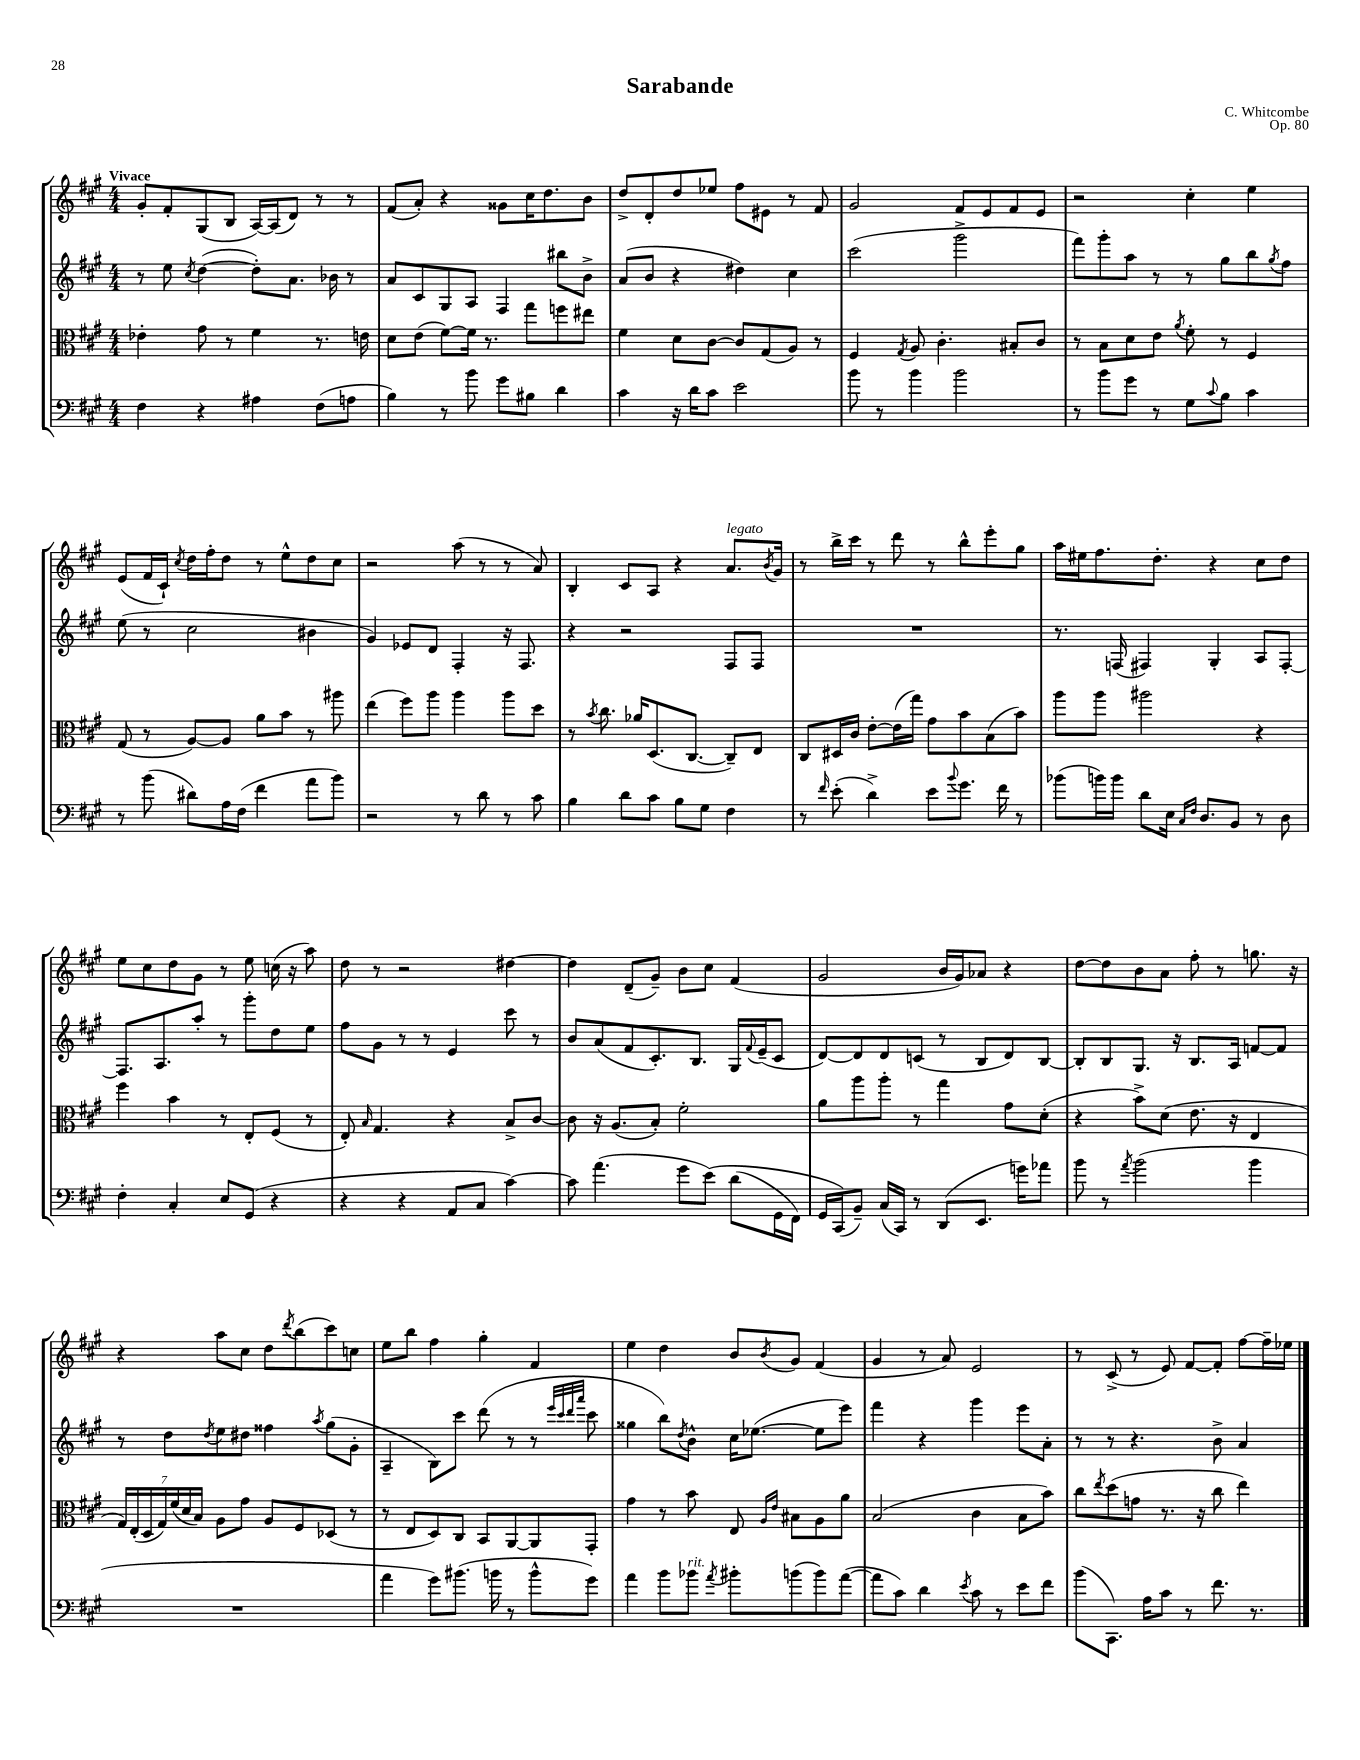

**kern	**kern	**kern	**kern
*staff4	*staff3	*staff2	*staff1
*clefF4	*clefC3	*clefG2	*clefG2
*k[f#c#g#]	*k[f#c#g#]	*k[f#c#g#]	*k[f#c#g#]
*M4/4	*M4/4	*M4/4	*M4/4
4F#\	4e-'\	8r	8g#'/L
.	.	8ee\	8f#'/
.	.	8qcc#/	.
4r	8g#\	([4dd\	(8G#/
.	8r	.	8B/J
4A#\	4f#\	8dd'\]L)	[16A/LL)
.	.	.	(16A/]J
.	.	8.a\J	8d/J)
(8F#\L	8.r	.	8r
.	.	16b-\	.
8A\J	.	8r	8r
.	16e\	.	.
=	=	=	=
4B\)	8d\L	8a/L	(8f#/L
.	(8e\J	8c#/	8a'/J)
8r	[8f#\L)	8G#/	4r
8b\	16f#\]Jk	8A/J	.
.	8.r	.	.
8g#\L	.	4F#/	8g##\L
8B#\J	8gg#\L	.	16cc#\K
.	.	.	8.dd\
4d\	8ff\	8bb#\L	.
.	8ee#\J	8b^\J	8b\J
=	=	=	=
4c#\	4f#\	(8a/L	8dd^/L
.	.	8b/J	8d'/
16r	8d\L	4r	8dd/
16d\LK	.	.	.
8c#\J	[8c#\J	.	8ee-/J
2e\	8c#/]L	4dd#\)	8ff#\L
.	(8G#/	.	8e#\J
.	8A/J)	4cc#\	8r
.	8r	.	8f#/
=	=	=	=
8b\	4F#/	(2ccc#\	2g#/
8r	.	.	.
.	8qG#/	.	.
4b\	8A/	.	.
.	4.c#'\	.	.
2b\	.	2ggg#^\	8f#/L
.	.	.	8e/
.	8B#'/L	.	8f#/
.	8c#/J	.	8e/J
=	=	=	=
8r	8r	8fff#\L)	2r
8b\L	8B\L	8ggg#'\	.
8g#\J	8d\	8aa\J	.
8r	8e\J	8r	.
.	8qa/	.	.
8G#\L	8f#'\	8r	4cc#'\
8qqc#/	.	.	.
8B\J	8r	8gg#\L	.
4c#\	4F#/	8bb\	4ee\
.	.	8qgg#/	.
.	.	8ff#\J	.
=	=	=	=
8r	(8G#/	(8ee\	(8e/L
(8b\	8r	8r	16f#/L
.	.	.	16c#`/JJ)
.	.	.	8qcc#/
8d#\L)	[8A/L)	2cc#\	16dd\LL
.	.	.	16ff#'\J
16A\L	8A/]J	.	8dd\J
(16F#\JJ	.	.	.
4f#\	8a\L	.	8r
.	8b\J	.	8ee^^\L
8a\L	8r	4b#\	8dd\
8b\J)	8aa#\	.	8cc#\J
=	=	=	=
2r	(4ee\	4g#/)	2r
.	8ff#\L)	8e-/L	.
.	8aa\J	8d/J	.
8r	4aa\	4F#'/	(8aa\
8d\	.	.	8r
8r	8aa\L	16r	8r
.	.	8.F#/	.
8c#\	8dd\J	.	8a/)
=	=	=	=
4B\	8r	4r	4B'/
.	8qb/	.	.
.	8.cc#\	.	.
8d\L	.	2r	8c#/L
.	16a-/LK	.	.
8c#\J	(8.D/	.	8A/J
8B\L	.	.	4r
.	[8.C#/J	.	.
8G#\J	.	.	.
4F#\	8C#~/]L)	8F#/L	8.a/L
.	8E/J	8F#/J	.
.	.	.	8qb/
.	.	.	16g#/Jk
=	=	=	=
8r	8C#/L	1r	8r
16qqf#/	.	.	.
(8e'\	16D#/L	.	16bb^\LL
.	16c#/JJ	.	16ccc#\JJ
4d^\)	[8e'\L	.	8r
.	(16e\]L	.	8ddd\
.	16gg#\JJ)	.	.
8e\L	8g#\L	.	8r
8qqb/	.	.	.
8.g#\J	8b\	.	8bb^^\L
.	(8B\	.	8eee'\
16f#\	.	.	.
8r	8b\J)	.	8gg#\J
=	=	=	=
(8b-\L	8aa\L	8.r	16aa\LL
.	.	.	16ee#\J
16b\L)	8aa\J	.	8.ff#\
16b\JJ	.	(16F/	.
8d\L	2aa#\	4F#/)	.
.	.	.	8.dd'\J
16E\Jk	.	.	.
16qqC#/LL	.	.	.
16qqF#/JJ	.	.	.
8.D/L	.	.	.
.	.	4G#'/	4r
8BB/J	.	.	.
8r	4r	8A/L	8cc#\L
8D\	.	[8F#'/J	8dd\J
=	=	=	=
4F#'\	4ff#\	8.F#/]L	8ee\L
.	.	.	8cc#\
.	.	8.A/	.
4C#'/	4b\	.	8dd\
.	.	8aa'/J	8g#\J
8E/L	8r	8r	8r
(8GG#/J	8E'/L	8ggg#'\L	8ee\
4r	(8F#/J	8dd\	(16cc\
.	.	.	16r
.	8r	8ee\J	8aa\)
=	=	=	=
4r	8E'/)	8ff#\L	8dd\
.	16qqB/	.	.
.	4.G#/	8g#\J	8r
4r	.	8r	2r
.	.	8r	.
8AA/L	4r	4e/	.
8C#/J	.	.	.
[4c#\)	8B^/L	8ccc#\	[4dd#\
.	[8c#/J	8r	.
=	=	=	=
8c#\]	8c#\]	8b/L	4dd#\]
(4.a\	16r	(8a/	.
.	(8.A/L	.	.
.	.	8f#/	(8d~/L
.	8B'/J)	8.c#'/)	8g#~/J)
8g#\L	2f#'\	.	8b\L
.	.	8.B/J	.
&(8e\J)	.	.	8cc#\J
(8d\L	.	16G#/LL	(4f#/
.	.	8qqf#/	.
.	.	(16e~/J	.
16GG#\L	.	8c#/J	.
16FF#\JJ)	.	.	.
=	=	=	=
16GG#/LL	8a\L	[8d/L)	2g#/
(16CC#/J&)	.	.	.
8BB~/J)	8aa\	8d/]	.
(16C#/LL	8aa'\J	8d/	.
16CC#/JJ)	.	.	.
8r	8r	(8c/J	.
(8DD/L	4gg#\	8r	16b/LL
.	.	.	16g#/J)
8.EE/J	.	8B/L	8a-/J
.	8g#\L	8d/)	4r
16g\LK)	.	.	.
8a-\J	(8d'\J	[8B/J	.
=	=	=	=
8b\	4r	8B'/]L	[8dd\L
8r	.	8B/	8dd\]
8qa/	.	.	.
(2b\	8b^\L)	8.G#/J	8b\
.	(8d\J	.	8a\J
.	.	16r	.
.	8.e\	8.B/L	8ff#'\
.	.	.	8r
.	16r	16A/Jk	.
4b\	4E/	[8f/L	8.gg\
.	.	8f/]J	.
.	.	.	16r
=	=	=	=
1r	28G#/LL)	8r	4r
.	(28E'/	.	.
.	28D/	.	.
.	28G#/)	.	.
.	.	8dd\L	.
.	(28f#/	.	.
.	28d/	.	.
.	28B/JJ)	.	.
.	.	8qdd/	.
.	8A\L	8ee\	8aa\L
.	8g#\J	8dd#\J	8cc#\J
.	8A/L	4ff##\	8dd\L
.	.	.	8qddd/
.	8F#/	.	(8bb\
.	.	8qaa/	.
.	(8D-/J	(8gg#\L	8ccc#\)
.	8r	8g#'\J	8cc\J
=	=	=	=
4a\	8r	4A~/	8ee\L
.	8E/L	.	8bb\J
8g#\L)	8D/)	8B\L)	4ff#\
(8.b#\J	8C#/J	8ccc#\J	.
.	8BB/L	(8ddd\	4gg#'\
16b\	.	.	.
8r	[8AA/	8r	.
8b^^\L	8AA/]	8r	4f#/
.	.	32qqeee/LLL	.
.	.	32qqccc#/	.
.	.	32qqddd/	.
.	.	32qqaaa/JJJ	.
8g#\J)	8GG#'/J	8ccc#\	.
=	=	=	=
4a\	4g#\	4gg##\	4ee\
8b\L	8r	8bb\L)	4dd\
.	.	8qdd/	.
8b-\J	8b\	8b^^\J	.
8qa/	.	.	.
8b#'\L	8E/	16cc#\LK	8b/L
.	.	([8.ee-\J	.
.	16qqA/LL	.	.
.	16qqe/JJ	.	8qb/
(8b\	8B#\L	.	8g#/J
8b\)	8A\	8ee-\]L	(4f#/
([8a\J	8a\J	8eee\J)	.
=	=	=	=
8a\]L	(2B/	4fff#\	4g#/
8c#\J)	.	.	.
4d\	.	4r	8r
.	.	.	8a/)
8qe/	.	.	.
8c#\	4c#\	4ggg#\	2e/
8r	.	.	.
8e\L	8B\L	8eee\L	.
8f#\J	8b\J)	8a'\J	.
=	=	=	=
(8b\L	8cc#\L	8r	8r
.	8qee/	.	.
8.CC#\J)	(8dd\	8r	(8c#^/
.	8g\J	4.r	8r
16A\LK	.	.	.
8c#\J	8.r	.	8e/)
8r	.	.	[8f#/L
.	16r	.	.
8.f#\	8cc#\	8b^\	8f#'/]J
.	4ee\)	4a/	[8ff#\L
8.r	.	.	.
.	.	.	16ff#~\]L
.	.	.	16ee-\JJ
==	==	==	==
*-	*-	*-	*-
